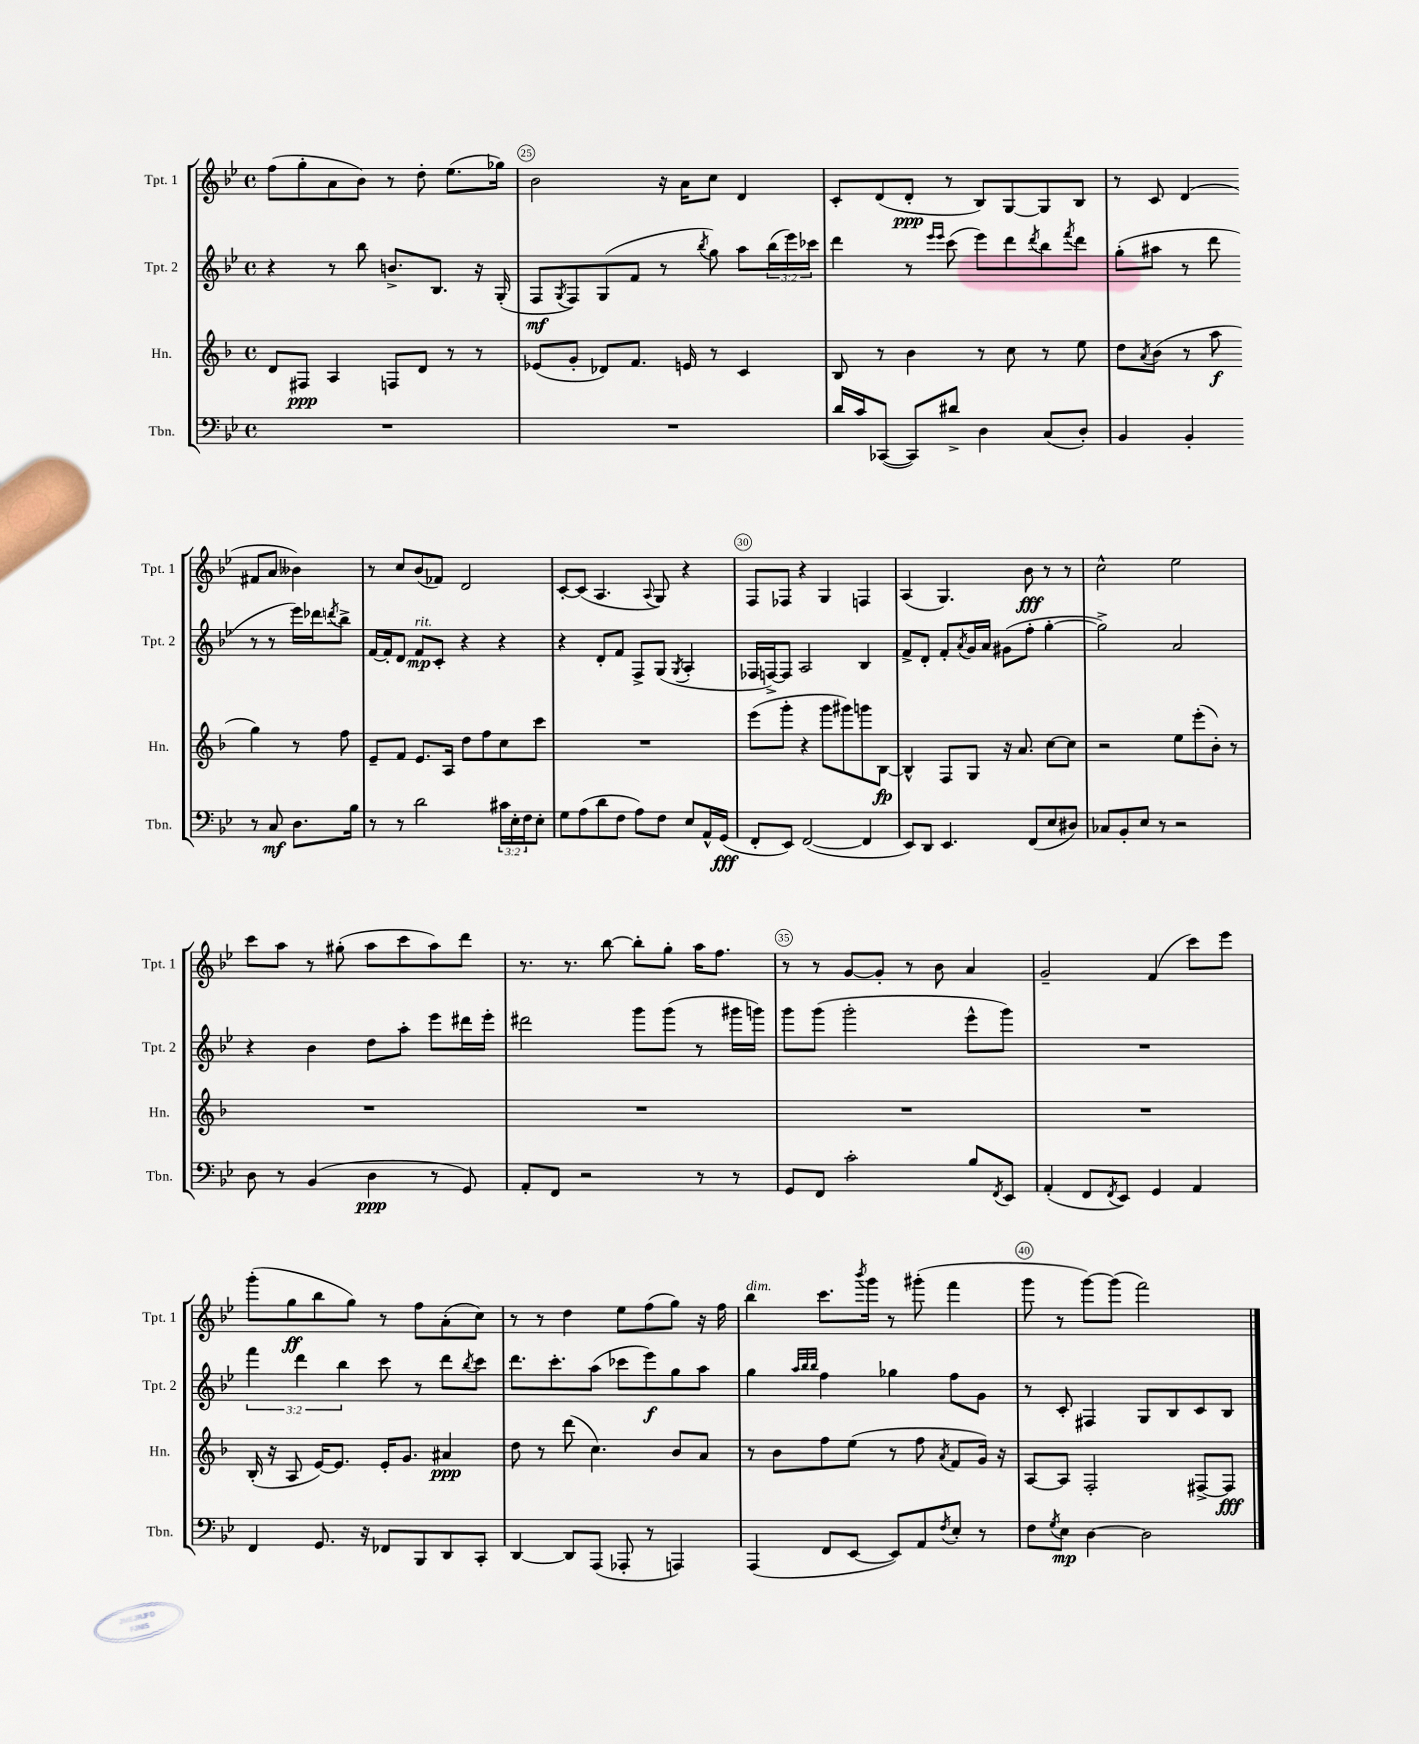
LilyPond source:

<<
\new StaffGroup <<
\new Staff = "s0" \with { instrumentName = "Tpt. 1" shortInstrumentName = "Tpt. 1" } {
    \clef treble \key bes \major \defaultTimeSignature \time 4/4
    f''8( g''8-. a'8 bes'8) r8 d''8-. ees''8.( ges''16) |
    bes'2 r16 a'16 c''8 d'4 |
    c'8-. d'8( d'8-.\ppp r8 bes8) g8~ g8 bes8 |
    r8 c'8 d'4( fis'8 a'8 beses'4) |
    r8 c''8 bes'8( fes'8) d'2 |
    c'8~-. c'8( a4. \appoggiatura { a8 } g8) r4 |
    f8 fes8 r4 g4 f4 |
    a4( g4.) bes'8\fff r8 r8 |
    c''2-^ ees''2 |
    c'''8 a''8 r8 gis''8-.( a''8 c'''8 a''8) d'''8 |
    r8. r8. bes''8~ bes''8-. g''8-. a''16 f''8. |
    r8 r8 g'8~ g'8-. r8 bes'8 a'4 |
    g'2-- f'4( c'''8) ees'''8 |
    g'''8-.( g''8\ff bes''8 g''8) r8 f''8 a'8-.( c''8) |
    r8 r8 d''4 ees''8 f''8( g''8) r16 f''16 |
    bes''4^\markup { \italic "dim." } c'''8. \acciaccatura { bes'''8 } g'''16 r8 gis'''8-.( f'''4 |
    g'''8 r8 g'''8~) g'''8( f'''2) \bar "|." |
}
\new Staff = "s1" \with { instrumentName = "Tpt. 2" shortInstrumentName = "Tpt. 2" } {
    \clef treble \key bes \major \defaultTimeSignature \time 4/4 \override Staff.TupletNumber.text = #tuplet-number::calc-fraction-text
    r4 r8 bes''8 b'8.-> bes8. r16 g16-.( |
    f8\mf \acciaccatura { g8 } f8) g8( f'8 r8 \acciaccatura { bes''8 } g''8) a''8 \tuplet 3/2 { bes''16( ees'''16) ces'''16 } |
    d'''4 r8 \grace { ees'''16 ees'''16 } c'''8( ees'''8) d'''8 \acciaccatura { d'''8 } bes''8 \acciaccatura { f'''8 } d'''8 |
    g''8-.( ais''8 r8 d'''8 r8 r8 ees'''16) des'''16 \acciaccatura { d'''8 } bes''8-> |
    f'16~ f'16-. d'8 f'8\mp^\markup { \italic "rit." } c'8-. r4 r4 |
    r4 d'8-. f'8 f8-> g8( \acciaccatura { g8 } a4-. |
    fes16 f16~->) f8 a2 bes4 |
    f'8-> d'8-. f'8-. \acciaccatura { a'8 } g'16 a'16 gis'8( f''8-. g''4~-. |
    g''2->) a'2 |
    r4 bes'4 d''8 a''8-. ees'''8 dis'''16 ees'''16-. |
    dis'''2 g'''8 g'''8( r8 gis'''16 g'''16) |
    g'''8 g'''8( g'''2-. ees'''8-^ g'''8) |
    R1 |
    \tuplet 3/2 { f'''4 d'''4 bes''4 } c'''8 r8 d'''8 \acciaccatura { bes''8 } c'''8 |
    d'''8. c'''8.-. a''8( ces'''8 ees'''8\f) g''8 a''8 |
    g''4 \grace { a''32 bes''32 bes''32 } f''4 ges''4 f''8 g'8 |
    r8 c'8-. fis4 g8 bes8 c'8 bes8 \bar "|." |
}
\new Staff = "s2" \with { instrumentName = "Hn." shortInstrumentName = "Hn." } {
    \clef treble \key f \major \defaultTimeSignature \time 4/4
    d'8 fis8\ppp a4 f8 d'8 r8 r8 |
    ees'8( g'8-. des'8) f'8. e'16 r8 c'4 |
    bes8 r8 bes'4 r8 c''8 r8 e''8 |
    d''8 \acciaccatura { a'8 } bes'8( r8 a''8\f g''4) r8 f''8 |
    e'8-- f'8 e'8. a16 d''8 f''8 c''8 c'''8 |
    R1 |
    e'''8( g'''8-. r4 g'''8 gis'''8) g'''8 bes8~\fp |
    bes4-^ f8 g8 r16 a'8. c''8~ c''8 |
    r2 e''8 e'''8-.( bes'8-.) r8 |
    R1 |
    R1 |
    R1 |
    R1 |
    bes16-.( r16 a8 e'16~) e'8. e'16-. g'8. ais'4\ppp |
    d''8 r8 d'''8( c''4.) bes'8 a'8 |
    r8 bes'8 f''8 e''8( r8 f''8 \acciaccatura { a'8 } f'8 g'16) r16 |
    a8~ a8 f2-. fis8~-> fis8\fff \bar "|." |
}
\new Staff = "s3" \with { instrumentName = "Tbn." shortInstrumentName = "Tbn." } {
    \clef bass \key bes \major \defaultTimeSignature \time 4/4 \override Staff.TupletNumber.text = #tuplet-number::calc-fraction-text
    R1 |
    R1 |
    d'16 c'16 ces,8~( ces,8) dis'8-> d4 c8( d8-.) |
    bes,4 bes,4-. r8 c8\mf d8. bes16 |
    r8 r8 d'2 \tuplet 3/2 { cis'16 ees16-. f16 } ees8-. |
    g8 a8( d'8 f8 a8) f8 ees8 a,16-^ g,16\fff( |
    f,8-. ees,8) f,2~( f,4 |
    ees,8) d,8 ees,4. f,8( ees8 dis8) |
    ces8 bes,8-. ees8 r8 r2 |
    d8 r8 bes,4( d4\ppp r8 g,8) |
    a,8-. f,8 r2 r8 r8 |
    g,8 f,8 c'2-. bes8 \acciaccatura { f,8 } ees,8 |
    a,4-.( f,8 \acciaccatura { f,8 } ees,8) g,4 a,4 |
    f,4 g,8. r16 fes,8 bes,,8 d,8 c,8-. |
    d,4~ d,8 a,,8( aes,,8-. r8 a,,4) |
    a,,4( f,8 ees,8~ ees,8) a,8 \acciaccatura { f8 } ees8-. r8 |
    f8 \acciaccatura { g8 } ees8\mp d4~ d2 \bar "|." |
}
>>
>>
\layout { \context { \Score currentBarNumber = #24 \override BarNumber.break-visibility = ##(#f #t #t) barNumberVisibility = #(every-nth-bar-number-visible 5) \override BarNumber.stencil = #(make-stencil-circler 0.1 0.3 ly:text-interface::print) } }
